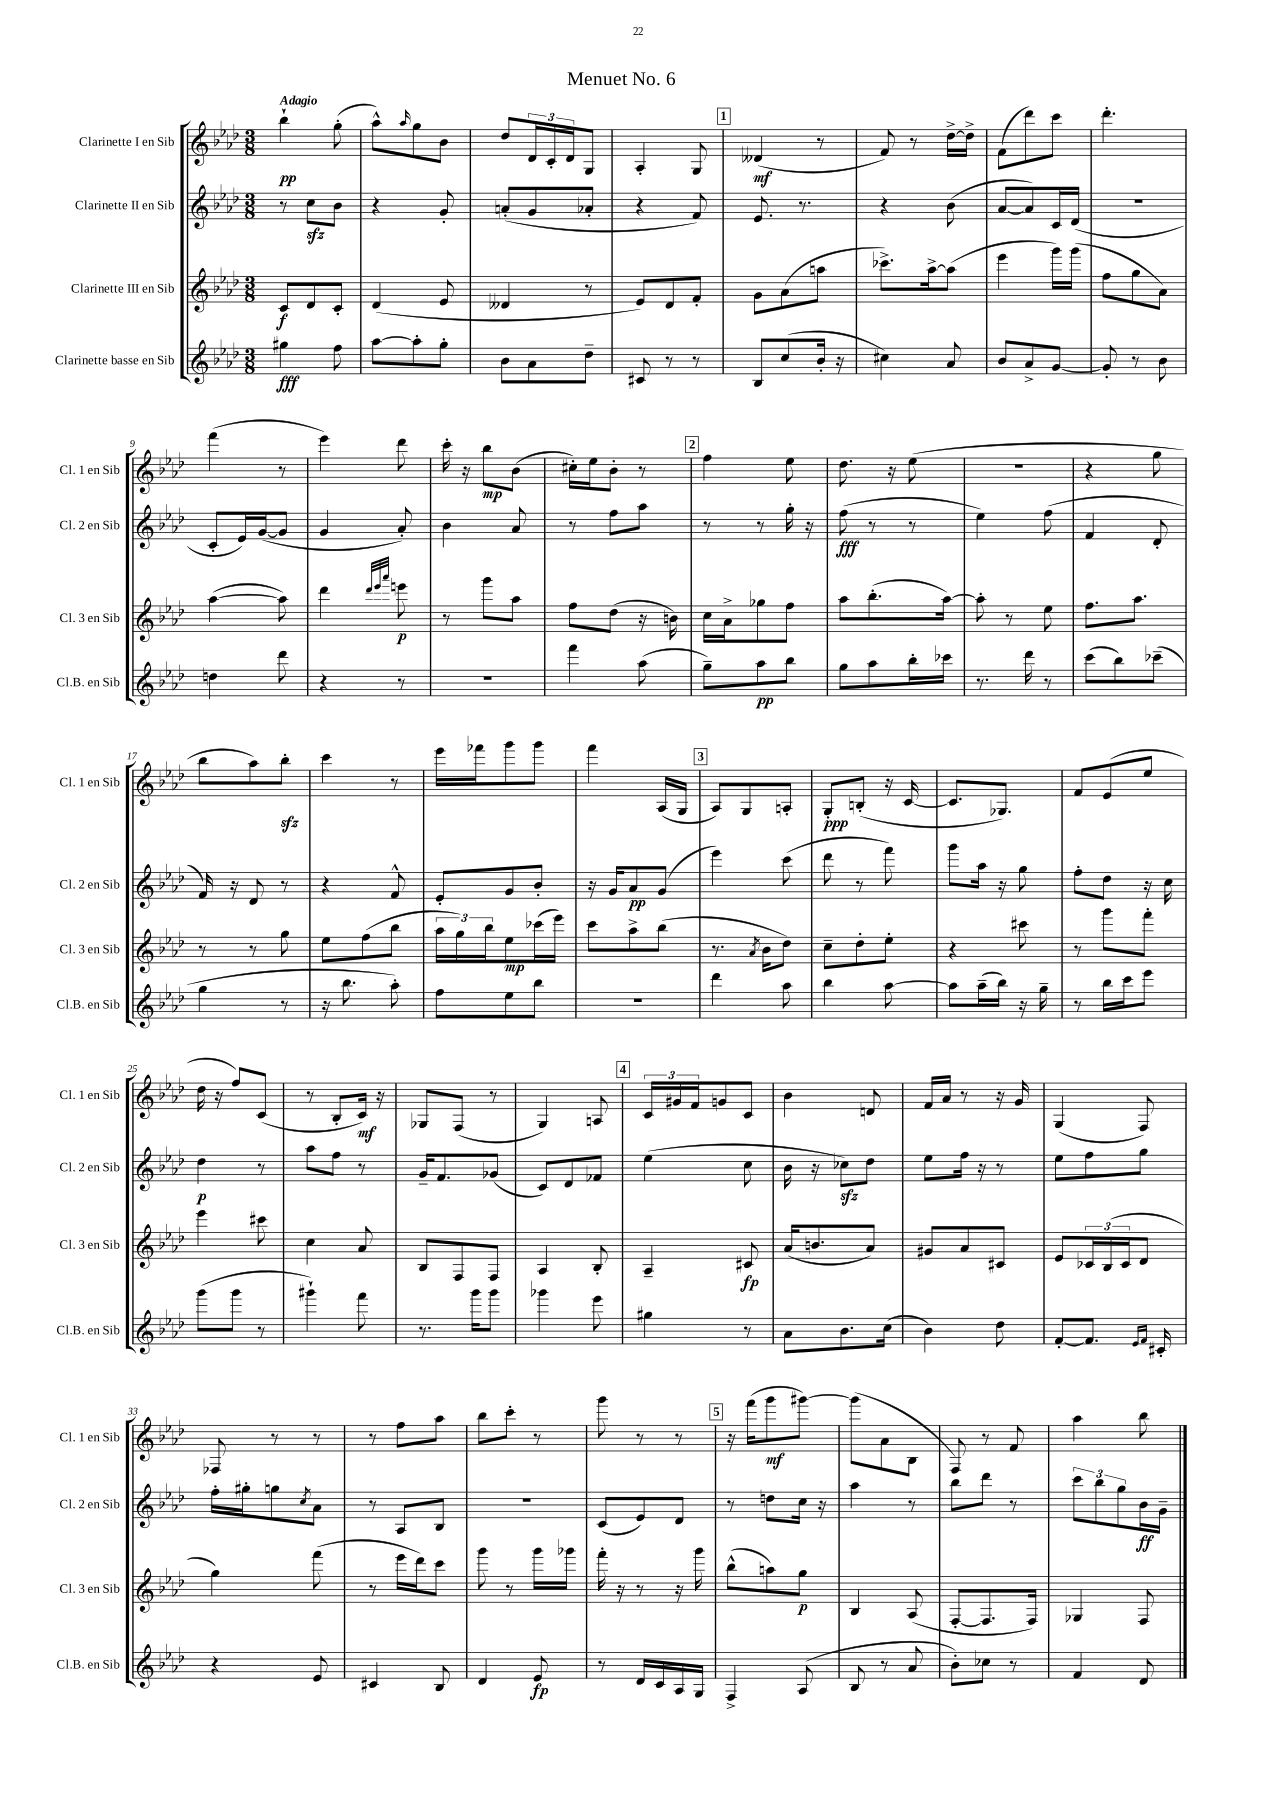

**kern	**dynam	**kern	**dynam	**kern	**dynam	**kern	**dynam
*part4	*part4	*part3	*part3	*part2	*part2	*part1	*part1
*staff4	*staff4	*staff3	*staff3	*staff2	*staff2	*staff1	*staff1
*I"Clarinette basse en Sib	*	*I"Clarinette III en Sib	*	*I"Clarinette II en Sib	*	*I"Clarinette I en Sib	*
*I'Cl.B. en Sib	*	*I'Cl. 3 en Sib	*	*I'Cl. 2 en Sib	*	*I'Cl. 1 en Sib	*
*clefG2	*	*clefG2	*	*clefG2	*	*clefG2	*
*k[b-e-a-d-]	*	*k[b-e-a-d-]	*	*k[b-e-a-d-]	*	*k[b-e-a-d-]	*
*M3/8	*	*M3/8	*	*M3/8	*	*M3/8	*
=1	=1	=1	=1	=1	=1	=1	=1
!	!	!	!	!	!	!LO:TX:a:B:t=Adagio	!
4gg#X\	fff	8c/L	f	8r	.	4bb-`\	pp
.	.	8d-/	.	8cczz\L	.	.	.
8ff\	.	8c'/J	.	8b-\J	.	(8gg'\	.
=2	=2	=2	=2	=2	=2	=2	=2
[8aa-\L	.	(4d-/	.	4r	.	8aa-^^\L)	.
.	.	.	.	.	.	16qqaa-/	.
8aa-'\]	.	.	.	.	.	8gg\	.
8gg'\J	.	8e-/	.	8g'/	.	8b-\J	.
=3	=3	=3	=3	=3	=3	=3	=3
8b-\L	.	4d--X/	.	(8an'/L	.	8dd-/L	.
8a-\	.	.	.	8g/	.	24d-/L	.
.	.	.	.	.	.	24c'/	.
.	.	.	.	.	.	24d-/J	.
8dd-~\J	.	8r	.	8a-X'/J	.	8G/J	.
=4	=4	=4	=4	=4	=4	=4	=4
8c#X/	.	8e-/L)	.	4r	.	4A-'/	.
8r	.	8d-/	.	.	.	.	.
8r	.	8f'/J	.	8f/)	.	8G/	.
!!LO:REH:place=s1:t=1
=5	=5	=5	=5	=5	=5	=5	=5
8B-/L	.	8g\L	.	8.e-/	.	(4d--X/	mf
(8cc/	.	(8a-\	.	.	.	.	.
.	.	.	.	8.r	.	.	.
16b-'/Jk	.	8aan\J	.	.	.	8r	.
16r	.	.	.	.	.	.	.
=6	=6	=6	=6	=6	=6	=6	=6
4cc#X\)	.	8.ccc-X^\L)	.	4r	.	8f/)	.
.	.	.	.	.	.	8r	.
.	.	[16aa-^\k	.	.	.	.	.
8a-/	.	(8aa-\J]	.	(8b-\	.	[16dd-^\LL	.
.	.	.	.	.	.	16dd-^\JJ]	.
=7	=7	=7	=7	=7	=7	=7	=7
8b-/L	.	4eee-\	.	[8a-/L	.	(8f\L	.
8a-^/	.	.	.	8a-/])	.	8ddd-\)	.
[8g/J	.	16ggg\LL)	.	16c/L	.	8ccc\J	.
.	.	(16ggg\JJ	.	(16d-/JJ	.	.	.
=8	=8	=8	=8	=8	=8	=8	=8
8g'/]	.	8ff\L	.	4.r	.	4.ddd-'\	.
8r	.	8gg\	.	.	.	.	.
8b-\	.	8a-\J)	.	.	.	.	.
!!LO:LB:g=z
=9	=9	=9	=9	=9	=9	=9	=9
4ddn\	.	([4aa-\	.	8c'/L	.	(4fff\	.
.	.	.	.	16e-/L)	.	.	.
.	.	.	.	([16g/J	.	.	.
8ddd-\	.	8aa-\])	.	8g/J]	.	8r	.
=10	=10	=10	=10	=10	=10	=10	=10
4r	.	4ddd-\	.	4g/	.	4eee-\)	.
.	.	32qqddd-/LLL	.	.	.	.	.
.	.	32qqeee-/	.	.	.	.	.
.	.	32qqaaa-/JJJ	.	.	.	.	.
8r	.	8eeen\	p	8a-'/)	.	8ddd-\	.
=11	=11	=11	=11	=11	=11	=11	=11
4.r	.	8r	.	4b-\	.	16ccc'\	.
.	.	.	.	.	.	16r	.
.	.	8ggg\L	.	.	.	8bb-\L	mp
.	.	8aa-\J	.	8a-/	.	(8b-\J	.
=12	=12	=12	=12	=12	=12	=12	=12
4fff\	.	8ff\L	.	8r	.	16cc#X'\LL)	.
.	.	.	.	.	.	16ee-\J	.
.	.	(8dd-\J	.	8ff\L	.	8b-'\J	.
(8aa-\	.	16r	.	8aa-\J	.	8r	.
.	.	16bn\)	.	.	.	.	.
!!LO:REH:place=s1:t=2
=13	=13	=13	=13	=13	=13	=13	=13
8gg~\L)	.	16cc\LL	.	8r	.	4ff\	.
.	.	16a-^\J	.	.	.	.	.
8aa-\	pp	8gg-X\	.	8r	.	.	.
8bb-\J	.	8ff\J	.	16gg'\	.	8ee-\	.
.	.	.	.	16r	.	.	.
=14	=14	=14	=14	=14	=14	=14	=14
8gg\L	.	8aa-\L	.	(8ff\	fff	8.dd-\	.
8aa-\	.	(8.bb-'\	.	8r	.	.	.
.	.	.	.	.	.	16r	.
16bb-'\L	.	.	.	8r	.	(8ee-\	.
16ccc-X\JJ	.	[16aa-\Jk)	.	.	.	.	.
=15	=15	=15	=15	=15	=15	=15	=15
8.r	.	8aa-'\]	.	4ee-\)	.	4.r	.
.	.	8r	.	.	.	.	.
16ddd-\	.	.	.	.	.	.	.
8r	.	8ee-\	.	(8ff\	.	.	.
=16	=16	=16	=16	=16	=16	=16	=16
(8ccc\L	.	8.ff\L	.	4f/	.	4r	.
8bb-\)	.	.	.	.	.	.	.
.	.	8.aa-\J	.	.	.	.	.
(8ccc-X~\J	.	.	.	8d-'/	.	8gg\	.
!!LO:LB:g=z
=17	=17	=17	=17	=17	=17	=17	=17
4gg\	.	8r	.	16f/)	.	8bb-\L	.
.	.	.	.	16r	.	.	.
.	.	8r	.	8d-/	.	8aa-\)	.
8r	.	8gg\	.	8r	.	8bb-zz'\J	.
=18	=18	=18	=18	=18	=18	=18	=18
16r	.	8ee-\L	.	4r	.	4ccc\	.
8.bb-\	.	.	.	.	.	.	.
.	.	(8ff\	.	.	.	.	.
8aa-'\)	.	8bb-\J	.	8f^^/	.	8r	.
=19	=19	=19	=19	=19	=19	=19	=19
8ff\L	.	24aa-\LL	.	8e-'/L	.	16eee-\LL	.
.	.	24gg\)	.	.	.	.	.
.	.	.	.	.	.	16fff-X\J	.
.	.	24bb-\J	.	.	.	.	.
8ee-\	.	8ee-\	mp	8g/	.	8ggg\	.
8bb-\J	.	(16ccc-X\L	.	8b-'/J	.	8ggg\J	.
.	.	16eee-\JJ)	.	.	.	.	.
=20	=20	=20	=20	=20	=20	=20	=20
4.r	.	8ccc\L	.	16r	.	4fff\	.
.	.	.	.	16g/KL	.	.	.
.	.	8aa-^\	.	8a-/	pp	.	.
.	.	(8bb-\J	.	(8g/J	.	(16A-/LL	.
.	.	.	.	.	.	16G/JJ	.
!!LO:REH:place=s1:t=3
=21	=21	=21	=21	=21	=21	=21	=21
4ddd-\	.	8.r	.	4eee-\)	.	8A-/L)	.
.	.	.	.	.	.	8G/	.
.	.	8qa-/	.	.	.	.	.
.	.	16b-\KL	.	.	.	.	.
8aa-\	.	8dd-\J)	.	(8ccc\	.	8An'/J	.
=22	=22	=22	=22	=22	=22	=22	=22
4bb-\	.	8cc~\L	.	8ddd-\	.	8G'/L	ppp
.	.	8dd-'\	.	8r	.	(8Bn'/J	.
[8aa-\	.	8ee-'\J	.	8fff\)	.	16r	.
.	.	.	.	.	.	[16c/	.
=23	=23	=23	=23	=23	=23	=23	=23
8aa-\L]	.	4r	.	8ggg\L	.	8.c/L]	.
(16aa-~\L	.	.	.	16aa-\Jk	.	.	.
16bb-\JJ)	.	.	.	16r	.	8.G-X/J)	.
16r	.	8ccc#X\	.	8gg\	.	.	.
16gg~\	.	.	.	.	.	.	.
=24	=24	=24	=24	=24	=24	=24	=24
8r	.	8r	.	8ff'\L	.	8f/L	.
16bb-\LL	.	8ggg\L	.	8dd-\J	.	(8e-/	.
16ccc\J	.	.	.	.	.	.	.
8eee-\J	.	8fff'\J	.	16r	.	8ee-/J	.
.	.	.	.	16cc\	.	.	.
!!LO:LB:g=z
=25	=25	=25	=25	=25	=25	=25	=25
(8ggg\L	.	4eee-\	.	4dd-\	p	16dd-\	.
.	.	.	.	.	.	16r	.
8ggg\J	.	.	.	.	.	8ff/L)	.
8r	.	8ccc#X\	.	8r	.	(8c/J	.
=26	=26	=26	=26	=26	=26	=26	=26
4ggg#X`\)	.	4cc\	.	8aa-\L	.	8r	.
.	.	.	.	8ff\J	.	8B-'/L	.
8fff\	.	8a-/	.	8r	.	16c/Jk)	mf
.	.	.	.	.	.	16r	.
=27	=27	=27	=27	=27	=27	=27	=27
8.r	.	8B-/L	.	16g~/KL	.	8G-X/L	.
.	.	.	.	8.f/	.	.	.
.	.	8F/	.	.	.	(8F/J	.
16ggg\KL	.	.	.	.	.	.	.
8ggg\J	.	8F/J	.	(8g-X/J	.	8r	.
=28	=28	=28	=28	=28	=28	=28	=28
4ggg-X\	.	4A-/	.	8c/L)	.	4G/)	.
.	.	.	.	8d-/	.	.	.
8eee-\	.	8B-'/	.	8f-X/J	.	8An/	.
!!LO:REH:place=s1:t=4
=29	=29	=29	=29	=29	=29	=29	=29
4gg#X\	.	4A-~/	.	(4ee-\	.	24c/LL	.
.	.	.	.	.	.	24g#X/	.
.	.	.	.	.	.	24f/J	.
.	.	.	.	.	.	8gn/	.
8r	.	8c#X/	fp	8cc\	.	8c/J	.
=30	=30	=30	=30	=30	=30	=30	=30
8a-\L	.	(16a-/KL	.	16b-\	.	4b-\	.
.	.	8.bn/	.	16r	.	.	.
8.b-\	.	.	.	8cc-Xzz\L)	.	.	.
.	.	8a-/J)	.	8dd-\J	.	8dn/	.
(16cc\Jk	.	.	.	.	.	.	.
=31	=31	=31	=31	=31	=31	=31	=31
4b-\)	.	8g#X/L	.	8ee-\L	.	16f/LL	.
.	.	.	.	.	.	16a-/JJ	.
.	.	8a-/	.	16ff\Jk	.	8r	.
.	.	.	.	16r	.	.	.
8dd-\	.	8c#X/J	.	8r	.	16r	.
.	.	.	.	.	.	16g/	.
=32	=32	=32	=32	=32	=32	=32	=32
[8f'/L	.	8e-/L	.	8ee-\L	.	(4G/	.
8.f/J]	.	24c-X/L	.	8ff\	.	.	.
.	.	(24B-/	.	.	.	.	.
.	.	24c-/J	.	.	.	.	.
.	.	8d-/J	.	8gg\J	.	8F/)	.
16qqe-/LL	.	.	.	.	.	.	.
16qqf/JJ	.	.	.	.	.	.	.
16c#X'/	.	.	.	.	.	.	.
!!LO:LB:g=z
=33	=33	=33	=33	=33	=33	=33	=33
4r	.	4gg\)	.	16ff'\LL	.	8F-X/	.
.	.	.	.	16gg#X'\J	.	.	.
.	.	.	.	8ggn\	.	8r	.
.	.	.	.	8qcc/	.	.	.
8e-/	.	(8fff\	.	8a-\J	.	8r	.
=34	=34	=34	=34	=34	=34	=34	=34
4c#X/	.	8r	.	8r	.	8r	.
.	.	16eee-\LL	.	8A-/L	.	8ff\L	.
.	.	16ddd-\J)	.	.	.	.	.
8B-/	.	8ccc\J	.	8B-/J	.	8aa-\J	.
=35	=35	=35	=35	=35	=35	=35	=35
4d-/	.	8ggg\	.	4.r	.	8bb-\L	.
.	.	8r	.	.	.	8ccc'\J	.
8e-/	fp	16ggg\LL	.	.	.	8r	.
.	.	16ggg-X\JJ	.	.	.	.	.
=36	=36	=36	=36	=36	=36	=36	=36
8r	.	16fff'\	.	(8c/L	.	8ggg\	.
.	.	16r	.	.	.	.	.
16d-/LL	.	8r	.	8e-/)	.	8r	.
16c/	.	.	.	.	.	.	.
16A-/	.	16r	.	8d-/J	.	8r	.
16G/JJ	.	16ggg\	.	.	.	.	.
!!LO:REH:place=s1:t=5
=37	=37	=37	=37	=37	=37	=37	=37
4F^/	.	(8bb-^^\L	.	8r	.	16r	.
.	.	.	.	.	.	(16fff\KL	.
.	.	8aan\)	.	8ddn\L	.	8ggg\	mf
(8A-/	.	8gg\J	p	16cc\Jk	.	[8ggg#X\J)	.
.	.	.	.	16r	.	.	.
=38	=38	=38	=38	=38	=38	=38	=38
8B-/	.	4B-/	.	4aa-\	.	(8ggg#\L]	.
8r	.	.	.	.	.	8a-\	.
8a-/	.	(8A-/	.	8r	.	8B-\J	.
=39	=39	=39	=39	=39	=39	=39	=39
8b-'\L)	.	[8F'/L	.	8bb-\L	.	8F/)	.
8cc-X\J	.	8.F/]	.	8ddd-\J	.	8r	.
8r	.	.	.	8r	.	8f/	.
.	.	16F/Jk)	.	.	.	.	.
=40	=40	=40	=40	=40	=40	=40	=40
4f/	.	4G-X/	.	12ccc\L	.	4aa-\	.
.	.	.	.	12bb-\	.	.	.
.	.	.	.	12gg\	.	.	.
8d-/	.	8F/	.	16b-\L	ff	8bb-\	.
.	.	.	.	16g~\JJ	.	.	.
==	==	==	==	==	==	==	==
*-	*-	*-	*-	*-	*-	*-	*-
